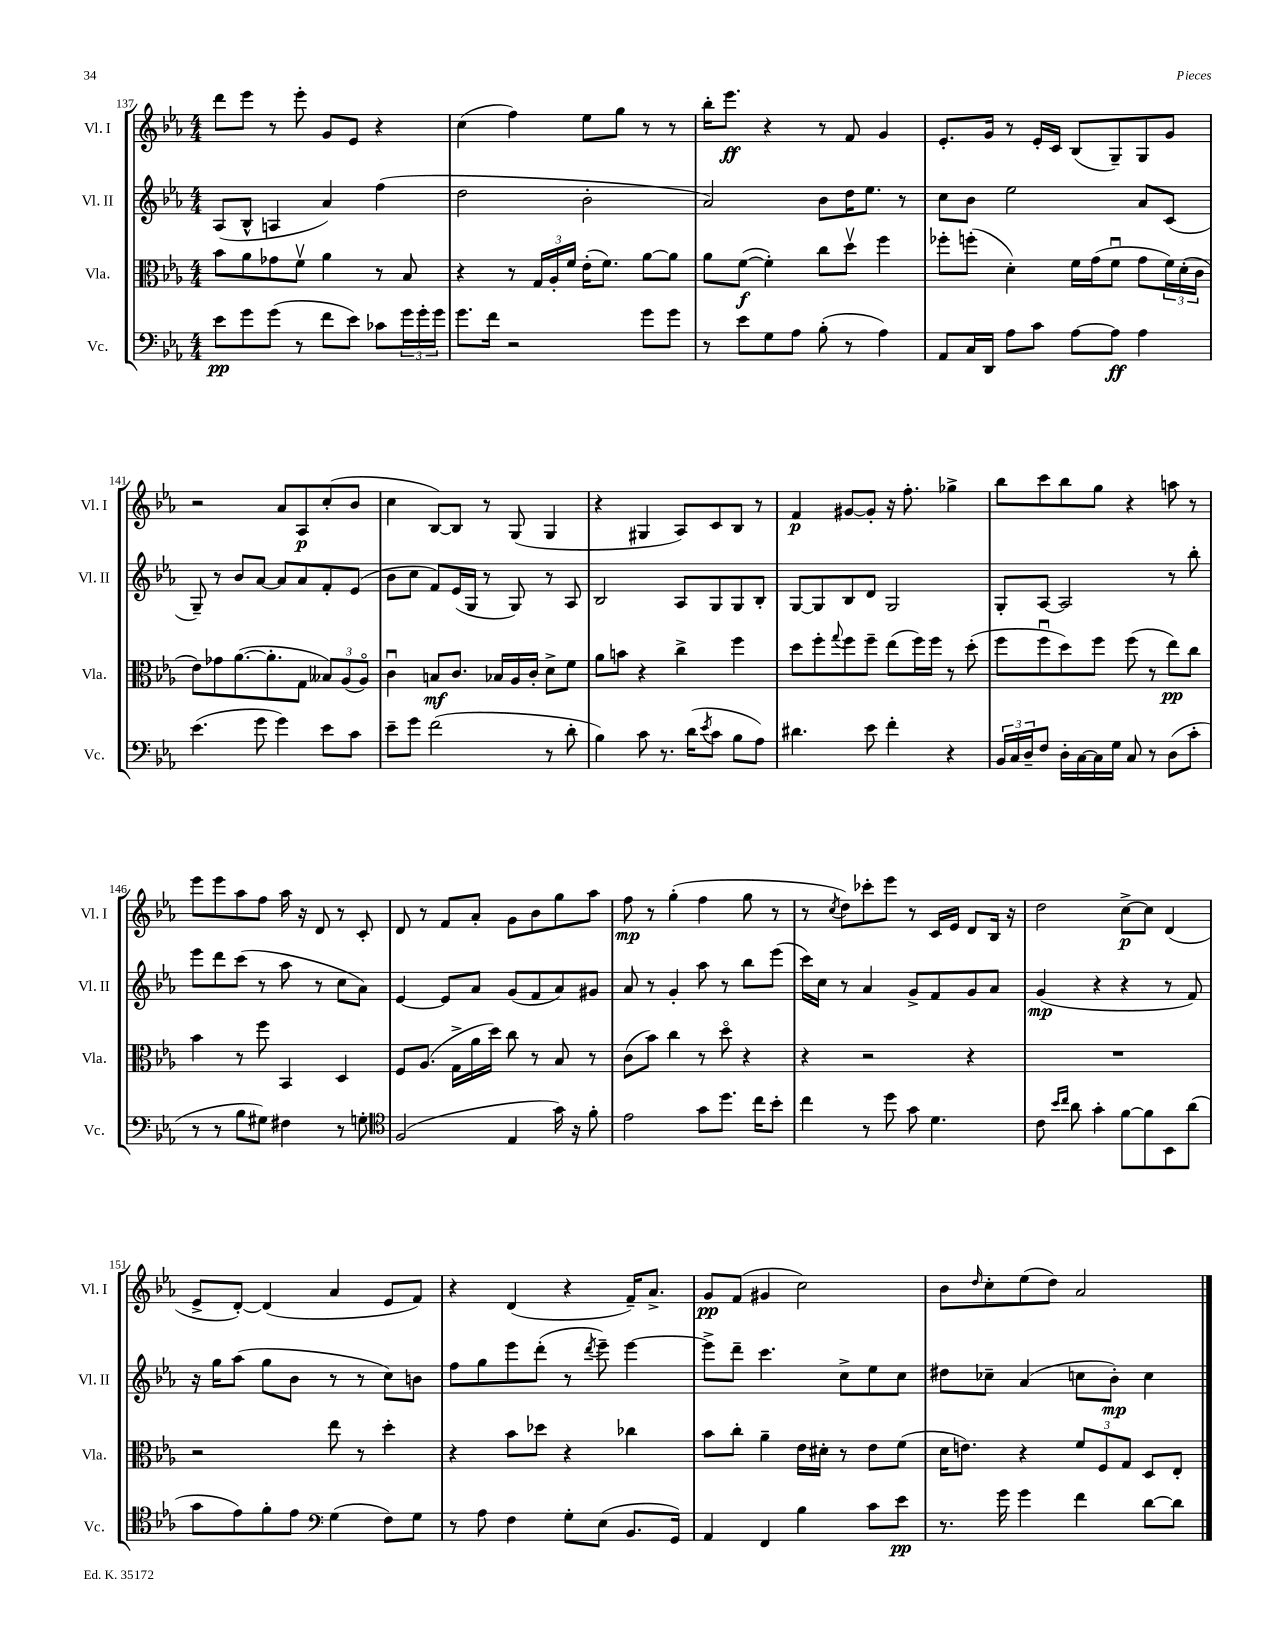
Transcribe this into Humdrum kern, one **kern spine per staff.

**kern	**kern	**kern	**kern
*staff4	*staff3	*staff2	*staff1
*clefF4	*clefC3	*clefG2	*clefG2
*k[b-e-a-]	*k[b-e-a-]	*k[b-e-a-]	*k[b-e-a-]
*M4/4	*M4/4	*M4/4	*M4/4
8e-	8b-	(8A-	8ddd
8g	8a-	8B-^^	8eee-
(8g	8g-	4A	8r
8r	8fv	.	8eee-'
8f	4a-	4a-)	8g
8e-)	.	.	8e-
8c-	8r	(4ff	4r
24g	8B-	.	.
24g'	.	.	.
24g	.	.	.
=	=	=	=
8.g	4r	2dd	(4cc
16f	.	.	.
2r	8r	.	4ff)
.	24G	.	.
.	24A-'	.	.
.	24f	.	.
.	(16e-'	2b-'	8ee-
.	8.f)	.	.
.	.	.	8gg
8g	[8a-	.	8r
8g	8a-]	.	8r
=	=	=	=
8r	8a-	2a-)	16bb-'
.	.	.	8.eee-
8e-	([8f	.	.
8G	4f'])	.	4r
8A-	.	.	.
(8B-'	8cc	8b-	8r
8r	8ddv	16dd	8f
.	.	8.ee-	.
4A-)	4ff	.	4g
.	.	8r	.
=	=	=	=
8AA-	8ff-'	8cc	8.e-'
16C	(8ff'	8b-	.
16DD	.	.	16g
8A-	4d')	2ee-	8r
8c	.	.	16e-'
.	.	.	16c
[8A-	16f	.	(8B-
.	(16g	.	.
8A-]	8fu	.	8G~)
4A-	8g	8a-	8G
.	24f)	(8c	8g
.	(24d'	.	.
.	24c	.	.
=	=	=	=
(4.e-	8e-)	8G~)	2r
.	8g-	8r	.
.	([8.a-	8b-	.
8g	.	[8a-	.
.	8.a-']	.	.
4g)	.	8a-]	8a-
.	8G	8a-	8A-
8e-	12B--)	8f'	(8cc'
.	(12A-	.	.
8c	.	(8e-	8b-
.	12A-o)	.	.
=	=	=	=
8e-~	4cu	8b-	4cc
8g	.	8cc	.
(2f	8B	8f)	[8B-)
.	8.c	(16e-	8B-]
.	.	16G	.
.	.	8r	8r
.	16B-	.	.
.	16A-	8G)	(8G
.	16c'	.	.
8r	8d^	8r	4G
8d'	8f	8A-	.
=	=	=	=
4B-)	8a-	2B-	4r
.	8b	.	.
8c	4r	.	4G#
8.r	.	.	.
.	4cc^	8A-	8A-)
(16d	.	.	.
8qe-	.	.	.
8c	.	8G	8c
8B-	4ff	8G	8B-
8A-)	.	8B-'	8r
=	=	=	=
4.d#	8dd	[8G	4f
.	8ff'	8G]	.
.	8qqgg	.	.
.	8ff	8B-	[8g#
8e-	8ff~	8d	8g#']
4f'	(8ee-	2G	16r
.	.	.	8.ff'
.	16ff)	.	.
.	16ff	.	.
4r	8r	.	4gg-^
.	(8dd'	.	.
=	=	=	=
24BB-	8ff	8G'	8bb-
24C	.	.	.
24D~	.	.	.
8F	8ffu	[8A-	8ccc
16D'	8dd)	2A-]	8bb-
[16C	.	.	.
16C]	8ff	.	8gg
16G	.	.	.
8C	(8ff	.	4r
8r	8r	.	.
(8D	8ee-)	8r	8aa
8c'	8cc	8bb-'	8r
=	=	=	=
8r	4b-	8eee-	8eee-
8r	.	8ddd	8eee-
8B-	8r	(8ccc	8aa-
8G#)	8ff	8r	8ff
4F#	4BB-	8aa-	16aa-
.	.	.	16r
.	.	8r	8d
8r	4D	8cc	8r
8G'	.	8a-)	8c'
=	=	=	=
*clefC4	*	*	*
(2F	8F	[4e-	8d
.	(8.A-	.	8r
.	.	8e-]	8f
.	16G^	.	.
.	16a-	8a-	8a-'
.	16dd)	.	.
4E-	8cc	(8g	8g
.	8r	8f	8b-
16g)	8B-	8a-)	8gg
16r	.	.	.
8f'	8r	8g#	8aa-
=	=	=	=
2e-	(8c	8a-	8ff
.	8b-)	8r	8r
.	4cc	4g'	(4gg'
8g	8r	8aa-	4ff
8.dd	8ddo	8r	.
.	4r	8bb-	8gg
16cc	.	.	.
8b-'	.	(8eee-	8r
=	=	=	=
4cc	4r	16ccc)	8r
.	.	16cc	.
.	.	.	8qcc
.	.	8r	8dd)
8r	2r	4a-	8ccc-'
8dd	.	.	8eee-
8g	.	8g^	8r
4.d	.	8f	16c
.	.	.	16e-
.	4r	8g	8d
.	.	8a-	16B-
.	.	.	16r
=	=	=	=
8c	1r	(4g	2dd
16qqb-	.	.	.
16qqcc	.	.	.
8a-	.	.	.
4g'	.	4r	.
[8f	.	4r	[8cc^
8f]	.	.	8cc]
8BB-	.	8r	(4d
(8a-	.	8f)	.
=	=	=	=
8g	2r	16r	8e-^
.	.	16gg	.
8e-)	.	(8aa-	[8d')
8f'	.	8gg	(4d]
8e-	.	8b-	.
*clefF4	*	*	*
(4G	8ee-	8r	4a-
.	8r	8r	.
8F)	4dd'	8cc)	8e-
8G	.	8b	8f)
=	=	=	=
8r	4r	8ff	4r
8A-	.	8gg	.
4F	8b-	8eee-	(4d
.	8dd-	(8ddd'	.
8G'	4r	8r	4r
.	.	8qddd	.
(8E-	.	8eee-~)	.
8.BB-	4cc-	[4eee-	16f~)
.	.	.	8.a-^
16GG)	.	.	.
=	=	=	=
4AA-	8b-	8eee-^]	8g
.	8cc'	8ddd~	(8f
4FF	4a-~	4.ccc	4g#
4B-	16e-	.	2cc)
.	16d#'	.	.
.	8r	8cc^	.
8c	8e-	8ee-	.
8e-	(8f	8cc	.
=	=	=	=
8.r	16d	8dd#	8b-
.	8.e)	.	.
.	.	.	16qqdd
.	.	8cc-~	8cc'
16g	.	.	.
4g	4r	(4a-	(8ee-
.	.	.	8dd)
4f	12f	8cc	2a-
.	12F	.	.
.	.	8b-')	.
.	12G	.	.
[8d	8D	4cc	.
8d]	8E-'	.	.
==	==	==	==
*-	*-	*-	*-
